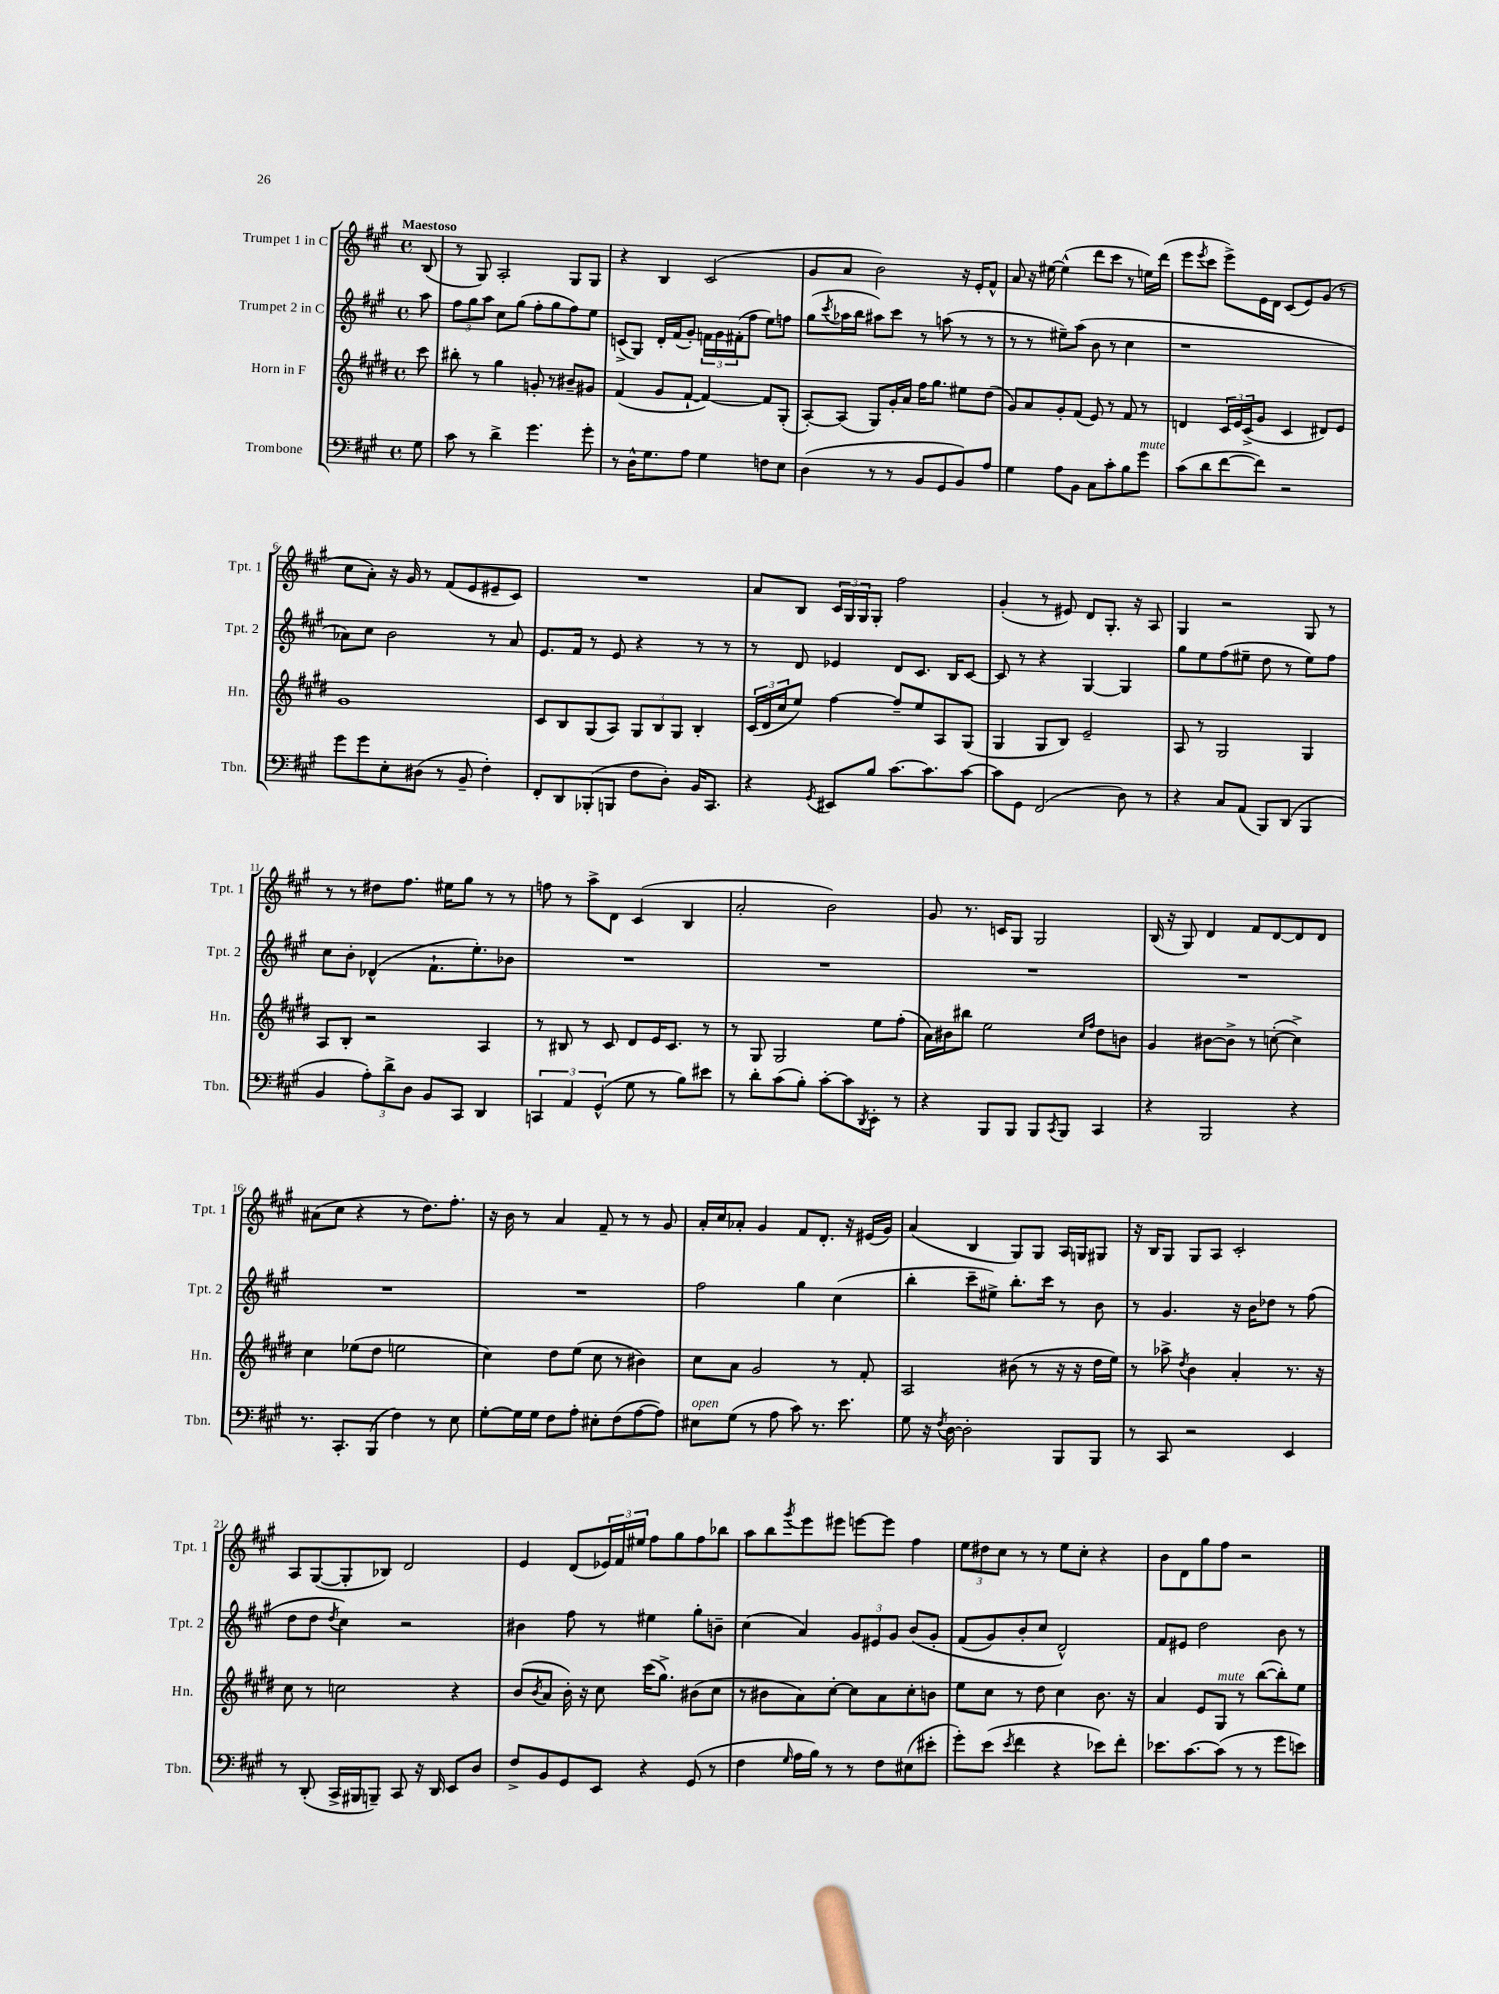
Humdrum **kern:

**kern	**kern	**kern	**kern
*staff4	*staff3	*staff2	*staff1
*clefF4	*clefG2	*clefG2	*clefG2
*k[f#c#g#]	*k[f#c#g#d#]	*k[f#c#g#]	*k[f#c#g#]
*M4/4	*M4/4	*M4/4	*M4/4
*met(c)	*met(c)	*met(c)	*met(c)
8G#	8ccc#	8aa	(8B
=	=	=	=
8c#	8bb#'	12ff#	8r
.	.	12gg#	.
8r	8r	.	8G#)
.	.	12aa	.
4d^	4gg#	8cc#	2A'
.	.	(8gg#	.
4.g#	8g'	8ff#'	.
.	8r	8gg#	.
.	8b#~	8ff#)	8G#
8g#'	8g#	8ee	8G#
=	=	=	=
8r	(4f#	(8c^	4r
16D^^	.	8G#)	.
8.G#	.	.	.
.	8g#	16d'	4B
.	.	(16f#	.
8A	[8f#`	8g#')	.
4G#	4f#_)	24f	(2c#
.	.	24g#	.
.	.	(24f#'	.
.	.	8ff#	.
8F	8f#]	8ee)	.
8E	(8G#'	8ff	.
=	=	=	=
(4D	[8A')	(8gg#	8g#
.	.	8qccc#	.
.	(8A]	16aa-	8a
.	.	16bb	.
8r	8G#)	8aa#)	2b)
8r	16g#'	8ccc#	.
.	16a	.	.
8BB	16ff#	8r	.
.	8.gg#	.	.
8GG#	.	(8aa	.
8BB)	8ee#	8r	16r
.	.	.	16e'
8A	(8dd#	8r	8f#^^
=	=	=	=
4G#	8g#)	8r	8a
.	8a	8r	16r
.	.	.	[16ee#
8A	8g#'	8ee#~)	(4ee#^^]
8BB	(8f#	(8aa	.
8C#	8e)	8b	8ddd
8c#'	8r	8r	8ccc#
8B	8f#	4cc#	8r
8g#	8r	.	16ee)
.	.	.	(16ddd
=	=	=	=
(8c#	4d	1r	8eee
.	.	.	8qeee
8d	.	.	8ccc#
[8f#	24c#	.	8eee^)
.	24e	.	.
.	(24c#^	.	.
8f#])	8g#	.	16e
.	.	.	16d
2r	4c#	.	(8c#
.	.	.	8e)
.	8d#)	.	(8g#
.	8e	.	8r
=	=	=	=
8g#	1g#	8a-)	8cc#
8g#	.	8cc#	8a')
8E'	.	2b	16r
.	.	.	16g#
(8D#	.	.	8r
8r	.	.	(8f#
8BB~	.	.	8e
4F#')	.	8r	8e#~
.	.	8a-	8c#)
=	=	=	=
8FF#'	8c#	8.e	1r
8DD	8B	.	.
.	.	16f#	.
(8BBB-'	(8G#	8r	.
8BBB	8A)	8e	.
8F#	12G#	4r	.
.	12B	.	.
8D')	.	.	.
.	12G#	.	.
16BB	4B'	8r	.
8.CC#	.	.	.
.	.	8r	.
=	=	=	=
4r	(24c#	8r	8a
.	24d#	.	.
.	24cc#	.	.
.	8ee)	8d	8B
8qGG#	.	.	.
8EE#	[4ff#	4e-	24c#
.	.	.	24G#
.	.	.	24G#
8B	.	.	8G#'
[8.c#	8ff#~]	8d	2ff#
.	8ee	8.c#	.
8.c#]	.	.	.
.	8A	.	.
.	.	16B	.
[8c#	(8G#	[8c#	.
=	=	=	=
8c#]	4G#	8c#]	(4g#'
8GG#	.	8r	.
(2FF#	8G#	4r	8r
.	8B)	.	8e#)
.	2e~	[4G#	8d
.	.	.	8.G#'
8D)	.	4G#]	.
.	.	.	16r
8r	.	.	8A
=	=	=	=
4r	8A	8gg#	4G#
.	8r	8ee	.
8C#	2G#	(8ff#	2r
(8AA	.	8ee#~	.
8BBB)	.	8dd	.
(8DD	.	8r	.
4BBB	4G#	8ee#)	8G#
.	.	8ff#	8r
=	=	=	=
4BB	8A	8cc#	8r
.	8B'	8b'	8r
12A')	2r	(4d-^^	8dd#
12d^	.	.	.
.	.	.	8.ff#
12D	.	.	.
8BB	.	8.f#`	.
.	.	.	16ee#
8CC#	.	.	8gg#
.	.	8.ee')	.
4DD	4A	.	8r
.	.	8b-	8r
=	=	=	=
6CC	8r	1r	8ff
.	8B#	.	8r
6AA	.	.	.
.	8r	.	8aa^
(6GG#^^	.	.	.
.	8c#	.	8d
8G#	8d#	.	(4c#
8r	16e	.	.
.	8.c#	.	.
8B)	.	.	4B
8e#	8r	.	.
=	=	=	=
8r	8r	1r	2a'
8d'	8G#	.	.
(8c#	2G#	.	.
8B')	.	.	.
[8c#'	.	.	2b)
8c#]	.	.	.
8qDD	.	.	.
8EE'	8ee	.	.
8r	(8ff#'	.	.
=	=	=	=
4r	16a)	1r	8g#
.	16b#	.	.
.	8bb#	.	8.r
8BBB	2ee	.	.
.	.	.	16c
8BBB	.	.	8G#
8BBB	.	.	2G#
8qCC#	.	.	.
8BBB	.	.	.
.	16qqcc#	.	.
.	16qqff#	.	.
4CC#	8dd#	.	.
.	8b	.	.
=	=	=	=
4r	4g#	1r	(16B
.	.	.	16r
.	.	.	8G#)
2BBB	[8b#	.	4d
.	8b#^]	.	.
.	8r	.	8f#
.	([8cc'	.	[8d
4r	4cc^])	.	8d]
.	.	.	8d
=	=	=	=
8.r	4cc#	1r	(8a#
.	.	.	8cc#
8.CC#'	.	.	.
.	(8ee-	.	4r
(8BBB	8dd#	.	.
4F#)	2ee	.	8r
.	.	.	8.dd)
8r	.	.	.
.	.	.	8.ff#'
8E	.	.	.
=	=	=	=
[8G#'	4cc#)	1r	16r
.	.	.	16b
16G#]	.	.	8r
16G#	.	.	.
8F#	8dd#	.	4a
8A'	(8ee	.	.
8E#'	8cc#	.	8f#~
(8F#	8r	.	8r
[8A	4b#)	.	8r
8A])	.	.	8g#
=	=	=	=
8E#	8cc#	2ff#	16a'
.	.	.	16cc#
(8G#	8a	.	8a-'
8r	2g#	.	4g#
8A	.	.	.
8c#)	.	4gg#	8f#
8.r	.	.	8.d'
.	8r	(4cc#	.
8.e	.	.	16r
.	8f#'	.	(16e#
.	.	.	16g#)
=	=	=	=
8G#	2A	4bb'	(4a
16r	.	.	.
8qF#	.	.	.
[16D	.	.	.
2D']	.	8ccc#~	4B
.	.	8ee#^)	.
.	(8b#	8.bb'	8G#)
.	8r	.	8G#
.	.	16ccc#	.
8BBB	16r	8r	16A
.	16r	.	16G
8BBB	16dd#	8b	8G#
.	16ee)	.	.
=	=	=	=
8r	8r	8r	16r
.	.	.	16B
8CC#	8aa-^	4.g#	8G#
.	8qdd#	.	.
2r	4b	.	8G#
.	.	.	8A
.	4a'	16r	2c#'
.	.	16b	.
.	.	8dd-	.
4EE	8.r	8r	.
.	.	(8ff#	.
.	16r	.	.
=	=	=	=
8r	8cc#	8dd	8A
(8DD'	8r	8dd	([8G#
.	.	8qdd	.
16CC#^	2cc	4cc#)	8G#']
16BBB#	.	.	.
8BBB~)	.	.	8B-)
8CC#	.	2r	2d
16r	.	.	.
16DD	.	.	.
8EE	4r	.	.
8D	.	.	.
=	=	=	=
8F#^	(8b	4b#	4e
.	8qb	.	.
8BB	8a	.	.
8GG#	16b')	8ff#	(8d
.	16r	.	.
8EE	8cc#	8r	24e-)
.	.	.	24f#
.	.	.	24ee#
4r	(16ccc#	4ee#	8ff#
.	8.gg#^)	.	.
.	.	.	8gg#
(8GG#	(8b#	8gg#'	8ff#
8r	8cc#	8b~	8bb-
=	=	=	=
4F#	8r	(4cc#	8aa
.	8b#	.	8bb
16qqG#	.	.	8qggg#
16A	8a)	4a)	8eee
16B)	.	.	.
8r	[8cc#'	.	8eee#
8r	8cc#]	12g#	[8eee
.	.	12e#	.
8F#	8a	.	8eee]
.	.	12g#	.
(8E#	8cc#'	&(8b	4ff#
8e#'	8b	8g#'	.
=	=	=	=
8g#')	8ee	(8f#	12ee
.	.	.	12dd#
(8e	8cc#	8g#)	.
.	.	.	12cc#
8qe	.	.	.
4f#	8r	8b'	8r
.	8dd#	8cc#	8r
4r	4cc#	2d^^&)	8ee
.	.	.	8cc#'
8e-)	8.b	.	4r
8f#'	.	.	.
.	16r	.	.
=	=	=	=
8.e-	4a	8f#	8b
.	.	8e#	8d
[8.c#	.	.	.
.	8e	2dd	8gg#
(8c#]	8G#	.	8ff#
8r	8r	.	2r
8r	([8bb	.	.
8g#	8bb'])	8b	.
8e)	8ee	8r	.
==	==	==	==
*-	*-	*-	*-
